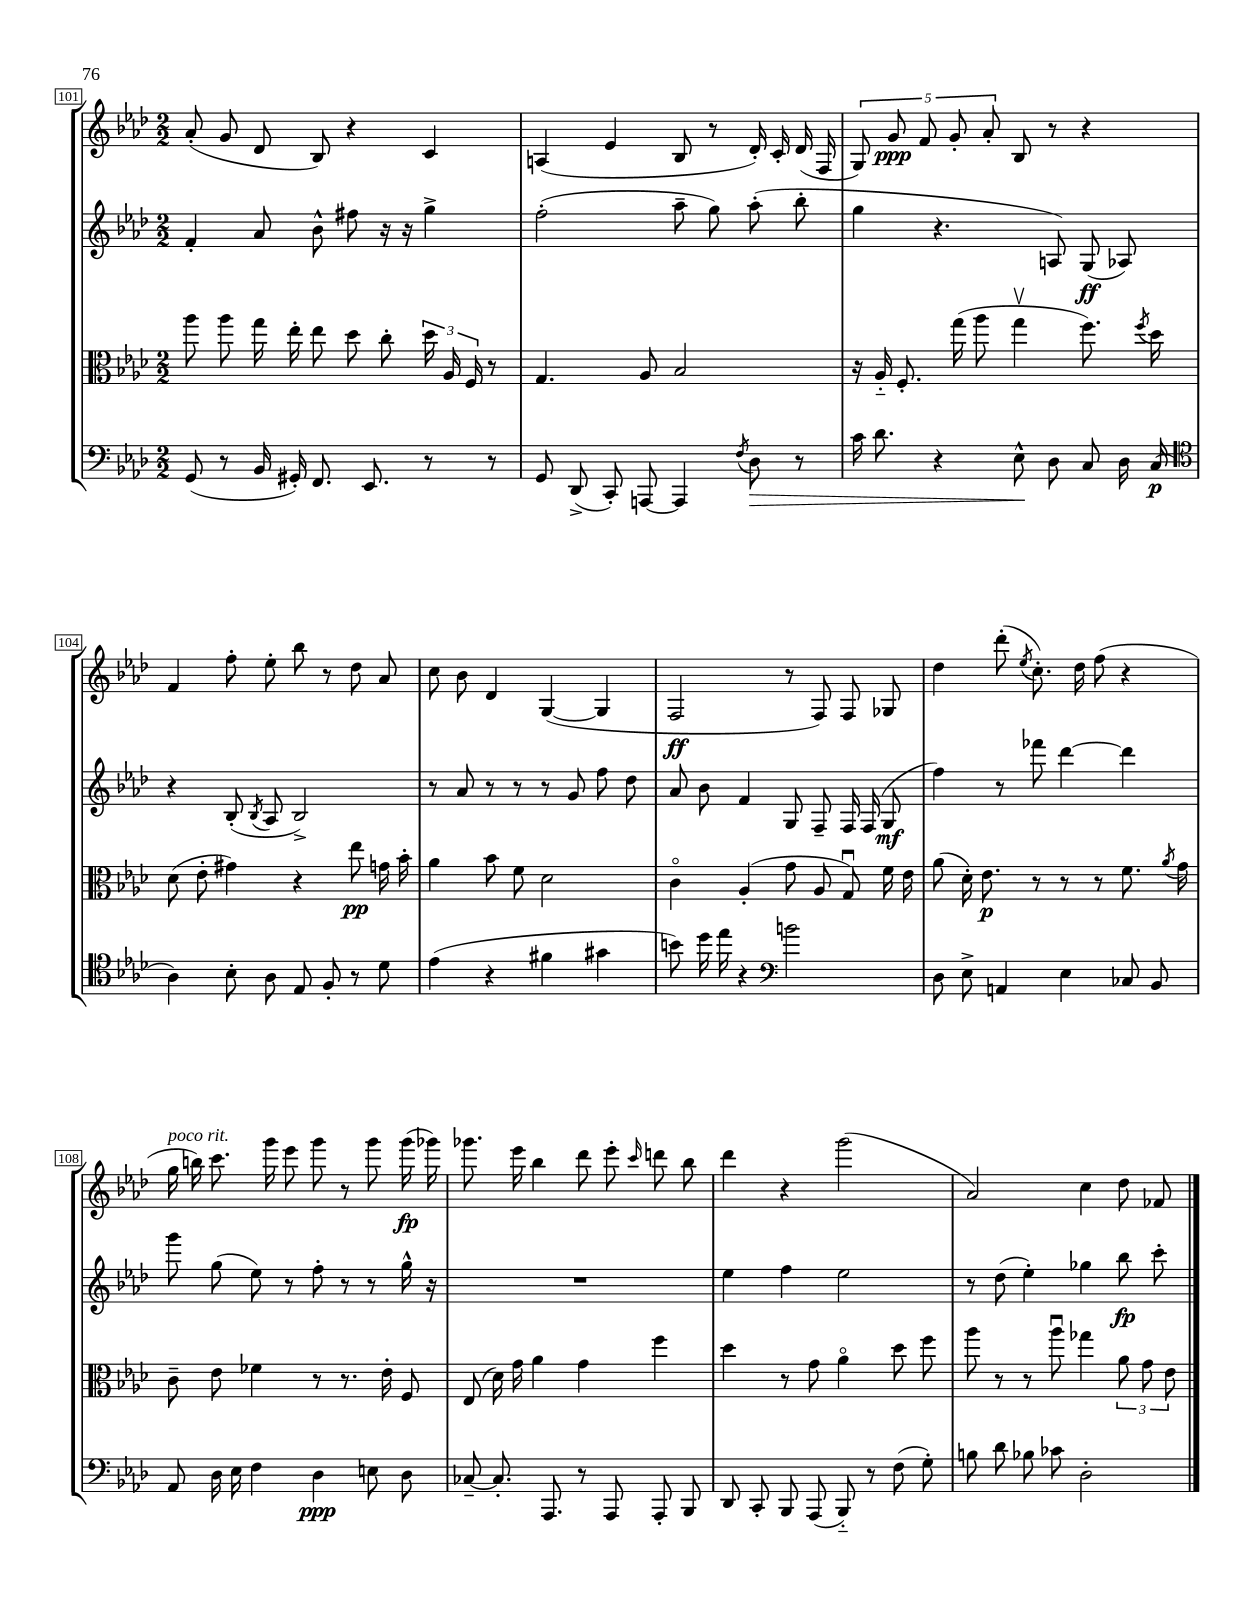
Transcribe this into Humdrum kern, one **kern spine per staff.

**kern	**kern	**kern	**kern
*staff4	*staff3	*staff2	*staff1
*clefF4	*clefC3	*clefG2	*clefG2
*k[b-e-a-d-]	*k[b-e-a-d-]	*k[b-e-a-d-]	*k[b-e-a-d-]
*M2/2	*M2/2	*M2/2	*M2/2
(8GG/	8aa-\	4f'/	(8a-'/
8r	8aa-\	.	8g/
16BB-/	16gg\	8a-/	8d-/
16GG#'/)	16ee-'\	.	.
8.FF/	8ee-\	8b-^^\	8B-/)
.	8dd-\	8ff#\	4r
8.EE-/	.	.	.
.	8cc'\	16r	.
.	.	16r	.
8r	24dd-\	4gg^\	4c/
.	24A-/	.	.
.	24F/	.	.
8r	8r	.	.
=	=	=	=
8GG/	4.G/	(2ff'\	(4A/
(8DD-^/	.	.	.
8CC'/)	.	.	4e-/
[8AAA/	8A-/	.	.
4AAA/]	2B-/	8aa-~\	8B-/
.	.	8gg\)	8r
8qF/	.	.	.
8D-\	.	(8aa-'\	16d-'/)
.	.	.	16c'/
8r	.	8bb-'\	(16d-/
.	.	.	16F/
=	=	=	=
16c\	16r	4gg\	10G/)
8.d-\	16A-'~/	.	.
.	.	.	10g/
.	8.F'/	.	.
.	.	.	10f/
4r	.	4.r	.
.	.	.	10g'/
.	(16gg\	.	.
.	8aa-\	.	.
.	.	.	10a-'/
8E-^^\	4ggv\	.	8B-/
8D-\	.	8A/)	8r
8C/	8.ff\)	(8G/	4r
16D-\	.	8A-/)	.
.	8qff/	.	.
(16C/	16dd-\	.	.
=	=	=	=
*clefC4	*	*	*
4A-\)	(8d-\	4r	4f/
.	8e-'\	.	.
8B-'\	4g#\)	(8B-'/	8ff'\
.	.	8qB-/	.
8A-\	.	8A-/	8ee-'\
8E-/	4r	2B-^/)	8bb-\
8F'/	.	.	8r
8r	8ee-\	.	8dd-\
8d-\	16g\	.	8a-/
.	16b-'\	.	.
=	=	=	=
(4e-\	4a-\	8r	8cc\
.	.	8a-/	8b-\
4r	8b-\	8r	4d-/
.	8f\	8r	.
4f#\	2d-\	8r	([4G/
.	.	8g/	.
4g#\	.	8ff\	4G/]
.	.	8dd-\	.
=	=	=	=
8b\)	4co\	8a-/	2F/
16dd-\	.	8b-\	.
16ee-\	.	.	.
4r	(4A-'/	4f/	.
*clefF4	*	*	*
2b\	8g\	8G/	8r
.	8A-/	8F~/	8F/)
.	8Gu/)	16F/	8F/
.	.	(16F/	.
.	16f\	8G/	8G-/
.	16e-\	.	.
=	=	=	=
8D-\	(8a-\	4ff\)	4dd-\
8E-^\	16d-'\)	.	.
.	8.e-\	.	.
4AA/	.	8r	(8ddd-'\
.	.	.	8qee-/
.	8r	8fff-\	8.cc'\)
4E-\	8r	[4ddd-\	.
.	.	.	16dd-\
.	8r	.	(8ff\
8C-/	8.f\	4ddd-\]	4r
8BB-/	.	.	.
.	8qa-/	.	.
.	16g\	.	.
=	=	=	=
8AA-/	8c~\	8ggg\	16gg\
.	.	.	16bb\)
16D-\	8e-\	(8gg\	8.ccc\
16E-\	.	.	.
4F\	4f-\	8ee-\)	.
.	.	.	16ggg\
.	.	8r	8eee-\
4D-\	8r	8ff'\	8ggg\
.	8.r	8r	8r
8E\	.	8r	8ggg\
.	16e-'\	.	.
8D-\	8F/	16gg^^\	(16ggg\
.	.	16r	16ggg-\)
=	=	=	=
[8C-~/	(8E-/	1r	8.ggg-\
8.C-'/]	16d-\)	.	.
.	16g\	.	16eee-\
.	4a-\	.	4bb-\
8.AAA-/	.	.	.
8r	4g\	.	8ddd-\
8AAA-/	.	.	8eee-'\
.	.	.	16qqccc/
8AAA-'/	4ff\	.	8ddd\
8BBB-/	.	.	8bb-\
=	=	=	=
8DD-/	4dd-\	4ee-\	4ddd-\
8CC'/	.	.	.
8BBB-/	8r	4ff\	4r
(8AAA-/	8g\	.	.
8BBB-'~/)	4a-o\	2ee-\	(2ggg\
8r	.	.	.
(8F\	8dd-\	.	.
8G'\)	8ff\	.	.
=	=	=	=
8B\	8aa-\	8r	2a-/)
8d-\	8r	(8dd-\	.
8B-\	8r	4ee-'\)	.
8c-\	8aa-u\	.	.
2D-'\	4gg-\	4gg-\	4cc\
.	12a-\	8bb-\	8dd-\
.	12g\	.	.
.	.	8ccc'\	8f-/
.	12e-\	.	.
==	==	==	==
*-	*-	*-	*-
